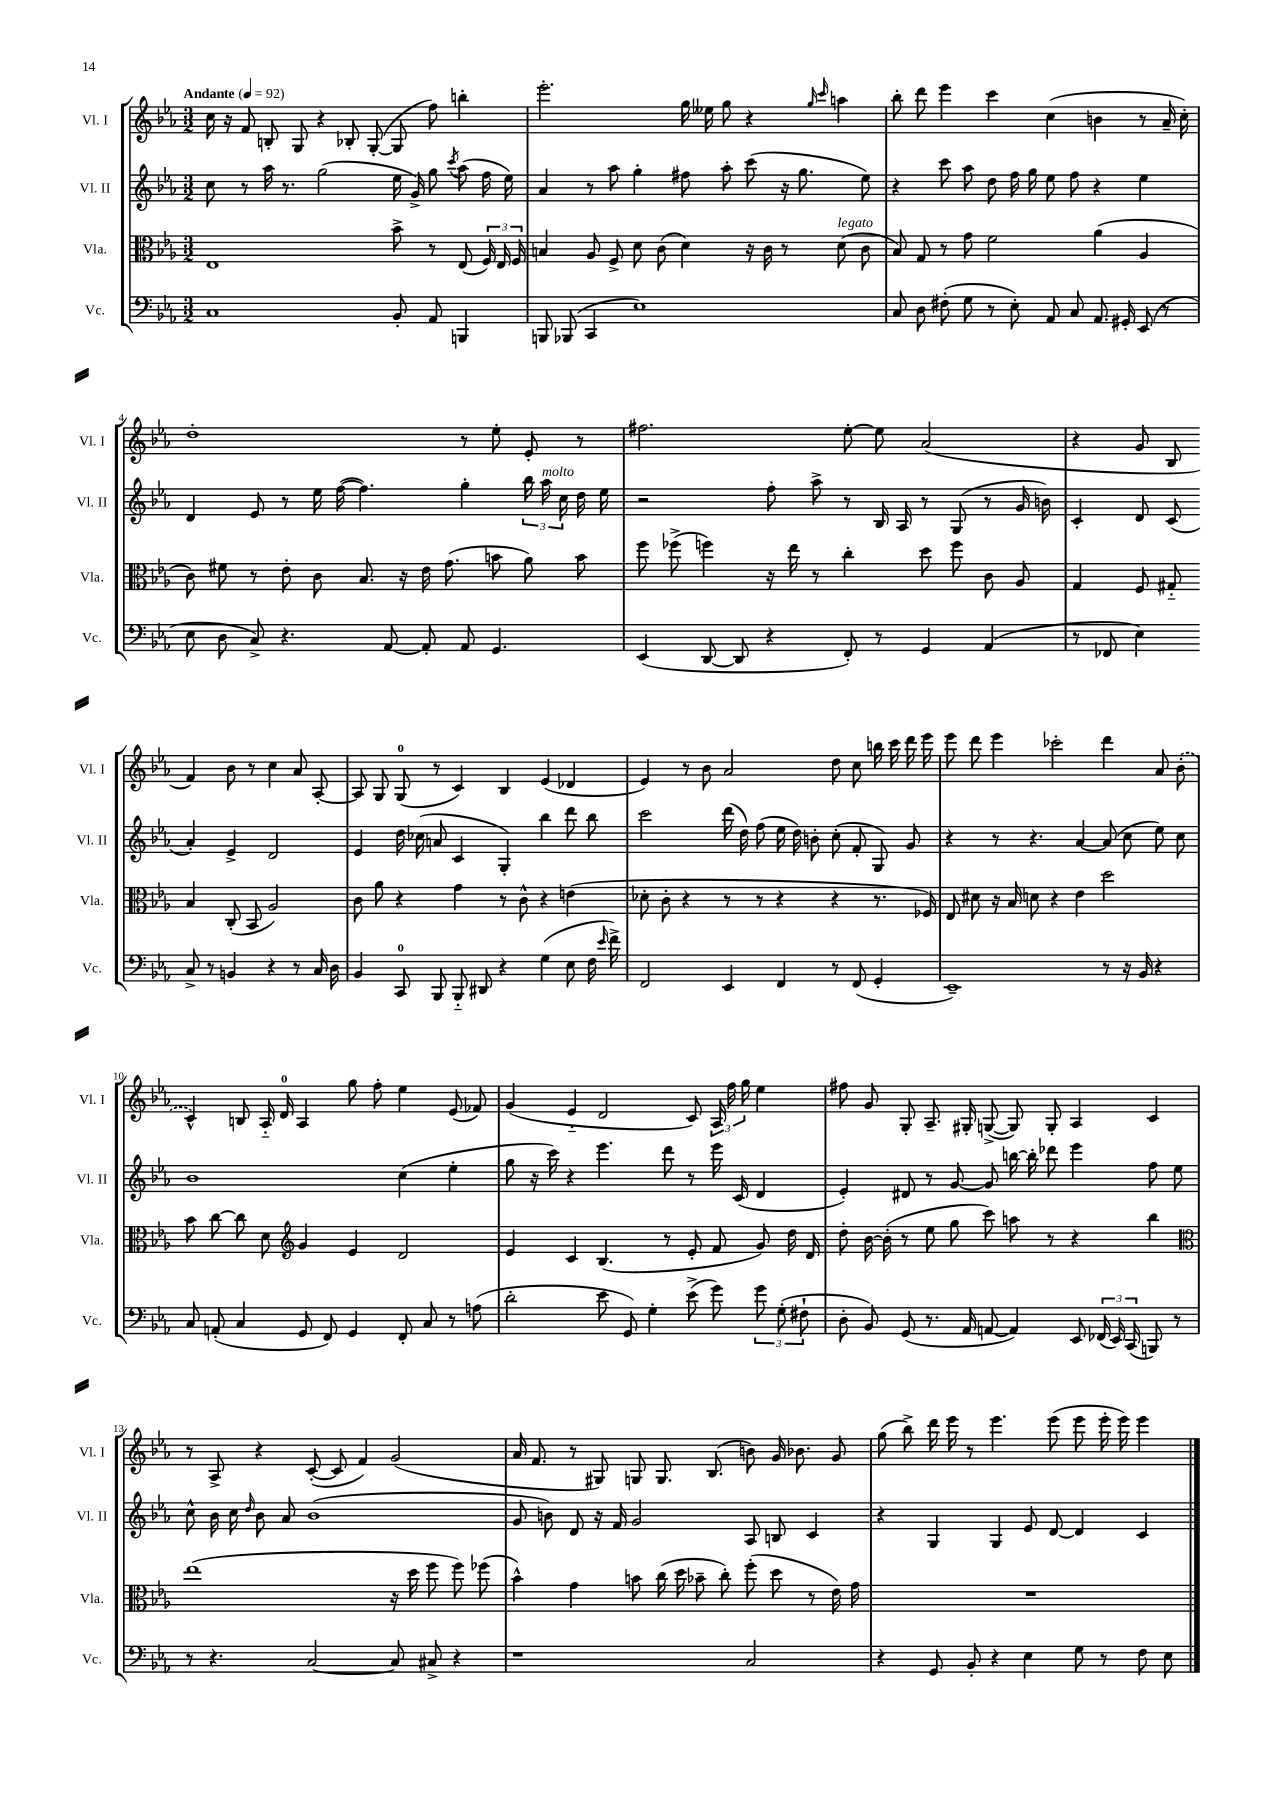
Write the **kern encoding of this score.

**kern	**kern	**kern	**kern
*part4	*part3	*part2	*part1
*staff4	*staff3	*staff2	*staff1
*I"Vc.	*I"Vla.	*I"Vl. II	*I"Vl. I
*I'Vc.	*I'Vla.	*I'Vl. II	*I'Vl. I
*clefF4	*clefC3	*clefG2	*clefG2
*k[b-e-a-]	*k[b-e-a-]	*k[b-e-a-]	*k[b-e-a-]
*M3/2	*M3/2	*M3/2	*M3/2
*MM92	*MM92	*MM92	*MM92
=1	=1	=1	=1
!	!	!	!LO:TX:a:B:t=Andante
1C	1E-	8cc\	16cc\
.	.	.	16r
.	.	8r	8f/
.	.	16aa-\	8Bn'/
.	.	8.r	.
.	.	.	8G/
.	.	(2gg\	4r
.	.	.	8B-X'/
.	.	.	([8G'/
8BB-'/	8b-^\	16ee-\	8G/]
.	.	16g^/)	.
8AA-/	8r	8gg\	8ff\)
.	.	8qccc/	.
4BBBn/	(8E-/	(8aa-\	4bbn'\
.	24F/)	16ff\	.
.	24E-/	.	.
.	.	16ee-\)	.
.	24F/	.	.
=2	=2	=2	=2
8BBBn/	4Bn/	4a-/	2.eee-'\
(8BBB-X/	.	.	.
4CC/	8A-/	8r	.
.	8F^/	8aa-\	.
1E-)	8d\	4gg'\	.
.	(8c\	.	.
.	4d\)	8ff#X\	16gg\
.	.	.	16ee--X\
.	.	8aa-'\	8gg\
.	16r	(8ccc\	4r
.	16c\	.	.
.	8r	16r	.
.	.	8.gg\	.
.	.	.	16qqgg/
.	.	.	16qqccc/
!	!LO:TX:a:i:t=legato	!	!
.	(8d\	.	4aan\
.	8c\	8ee-\)	.
=3	=3	=3	=3
8C/	8B-/)	4r	8bb-'\
8D\	8G/	.	8ddd\
(8F#X'\	8r	8ccc\	4eee-\
8G\	8g\	8aa-\	.
8r	2f\	8dd\	4ccc\
8E-'\)	.	16ff\	.
.	.	16gg\	.
8AA-/	.	8ee-\	(4cc\
8C/	.	8ff\	.
8.AA-/	(4a-\	4r	4bn\
16GG#X'/	.	.	.
(8EE-/	4A-/	4ee-\	8r
8r	.	.	16a-~/
.	.	.	16cc'\)
!!LO:LB:g=z
=4	=4	=4	=4
8E-\	8c\)	4d/	1dd'
8D\	8f#X\	.	.
8C^/)	8r	8e-/	.
4.r	8e-'\	8r	.
.	8c\	16ee-\	.
.	.	([16ff\	.
.	8.B-/	4.ff\])	.
[8AA-/	.	.	.
.	16r	.	.
8AA-'/]	16e-\	.	.
.	(8.g\	.	.
8AA-/	.	4gg'\	8r
4.GG/	8bn\	.	8ee-'\
.	8a-\)	24bb-\	8e-'/
!	!	!LO:TX:a:i:t=molto	!
.	.	24aa-\	.
.	.	24cc\	.
.	8b\	16dd\	8r
.	.	16ee-\	.
=5	=5	=5	=5
(4EE-/	8ff\	2r	2.ff#X\
.	(8ff-X^\	.	.
[8DD/	4ffn\)	.	.
8DD/]	.	.	.
4r	16r	8ff'\	.
.	16ee-\	.	.
.	8r	8aa-^\	.
8FF'/)	4cc'\	8r	[8ee-'\
8r	.	16B-/	8ee-\]
.	.	16A-/	.
4GG/	8dd\	8r	(2a-/
.	8ff\	(8G/	.
(4AA-/	8c\	8r	.
.	8A-/	16g/	.
.	.	16bn\)	.
=6	=6	=6	=6
8r	4G/	4c'/	4r
8FF-X/	.	.	.
4E-\)	8F/	8d/	8g/
.	8G#X/	(8c/	8B-/
8C^/	4B-/	4a-'/)	4f/)
8r	.	.	.
4BBn/	(8C'/	4e-^/	8b-\
.	8BB-/	.	8r
4r	2A-/)	2d/	4cc\
8r	.	.	8a-/
16C/	.	.	[8A-'/
16D\	.	.	.
!!LO:LB:g=z
=7	=7	=7	=7
4BB-/	8c\	4e-/	8A-/]
.	8a-\	.	8G/
8CC/	4r	16dd\	(8G/
.	.	(16cc-X\	.
8BBB-/	.	8an/	8r
8BBB-/	4g\	4c/	4c/)
8DD#X/	.	.	.
4r	8r	4G'/)	4B-/
.	8c^^\	.	.
(4G\	4r	4bb-\	(4e-/
8E-\	(4en\	8ddd\	4d-X/
16F\	.	8bb-\	.
16qqe-/	.	.	.
16f^\)	.	.	.
=8	=8	=8	=8
2FF/	8d-X'\	2ccc\	4e-/)
.	8c'\	.	.
.	4r	.	8r
.	.	.	8b-\
4EE-/	8r	(16ddd\	2a-/
.	.	16dd\)	.
.	8r	(8ff\	.
4FF/	4r	16ee-\	.
.	.	16dd\)	.
.	.	8bn'\	.
8r	4r	(8cc'\	8dd\
(8FF/	.	8f'/	8cc\
4GG'/	8.r	8G/)	16bbn\
.	.	.	16ccc\
.	.	8g/	16ddd\
.	16F-X/)	.	16eee-\
=9	=9	=9	=9
1EE-~)	8E-/	4r	8eee-\
.	8d#X\	.	8ddd\
.	16r	8r	4eee-\
.	16B-/	.	.
.	8dn\	4.r	.
.	4r	.	2ccc-X'\
.	4e-\	[4a-/	.
8r	2dd\	(8a-/]	4ddd\
16r	.	8cc\	.
16BB-/	.	.	.
4r	.	8ee-\)	8a-/
.	.	8cc\	(8b-'\
!!LO:LB:g=z
=10	=10	=10	=10
8C/	8b-\	1b-	4c^^/)
(8AAn'/	[8cc\	.	.
4C/	8cc\]	.	8Bn/
.	8d\	.	16A-/
.	.	.	16d/
*	*clefG2	*	*
8GG/	4g/	.	4A-/
8FF/)	.	.	.
4GG/	4e-/	.	8gg\
.	.	.	8ff'\
8FF'/	2d/	(4cc\	4ee-\
8C/	.	.	.
8r	.	4ee-'\	(8e-/
(8An\	.	.	8f-X/)
=11	=11	=11	=11
2d'\	4e-/	8gg\	(4g/
.	.	16r	.
.	.	16ccc\)	.
.	4c/	4r	4e-/
8e-\	(4.B-/	4.eee-\	2d/
8GG/)	.	.	.
4G'\	.	.	.
.	8r	8ddd\	.
(8e-^\	8e-'/	8r	8c/)
8g\)	8f/	16eee-\	24A-/
.	.	.	24ff\
.	.	(16c/	.
.	.	.	24gg\
12g\	8g/)	4d/	4ee-\
(12G'\	.	.	.
.	16dd\	.	.
12F#X`\	.	.	.
.	16d/	.	.
=12	=12	=12	=12
8D'\	8dd'\	4e-'/)	8ff#X\
8BB-/)	[16b-\	.	8g/
.	(16b-'\]	.	.
(8GG/	8r	8d#X/	8G'/
8.r	8ee-\	8r	8.A-~/
.	8gg\	[8g/	.
16AA-/	.	.	16G#X'/
[8AAn/	8ccc\)	8g/]	([8Gn^/
4AA/])	8aan\	[16bbn\	8G/])
.	.	16bb'\]	.
.	8r	8ddd-X\	8G'/
8EE-/	4r	4eee-\	4A-/
(24FF-X/	.	.	.
24EE-/)	.	.	.
(24CC/	.	.	.
8BBBn/)	4bb-\	8ff\	4c/
8r	.	8ee-\	.
!!LO:LB:g=z
=13	=13	=13	=13
*	*clefC3	*	*
8r	(1ee-	8cc^^\	8r
4.r	.	16b-\	8A-^/
.	.	16cc\	.
.	.	16qqdd/	.
.	.	8b-\	4r
.	.	8a-/	.
[2C/	.	(1b-	([8c'/
.	.	.	8c/]
.	.	.	4f/)
8C/]	16r	.	(2g/
.	16dd\	.	.
8C#X^/	8ff\	.	.
4r	8ff\)	.	.
.	(8ff-X\	.	.
=14	=14	=14	=14
1r	4b-^^\)	8g/	16a-/
.	.	.	8.f/
.	.	8bn\)	.
.	4g\	8d/	8r
.	.	16r	8G#X/)
.	.	16f/	.
.	8bn\	2g/	8Gn/
.	(16cc\	.	8.G/
.	16dd\	.	.
.	8b-X~\	.	.
.	.	.	(8.B-/
.	8cc'\)	.	.
2C/	(8ff'\	8A-/	8bn\)
.	8dd\	8Bn/	16g/
.	.	.	8.b-X\
.	8r	4c/	.
.	16e-\)	.	8g/
.	16g\	.	.
=15	=15	=15	=15
4r	1.r	4r	(8gg\
.	.	.	8bb-^\)
8GG/	.	4G/	16ddd\
.	.	.	16eee-\
8BB-'/	.	.	8r
4r	.	4G/	4.eee-\
4E-\	.	8e-/	.
.	.	[8d/	(8eee-\
8G\	.	4d/]	8eee-\
8r	.	.	16eee-'\
.	.	.	16eee-\)
8F\	.	4c/	4eee-\
8E-\	.	.	.
==	==	==	==
*-	*-	*-	*-
